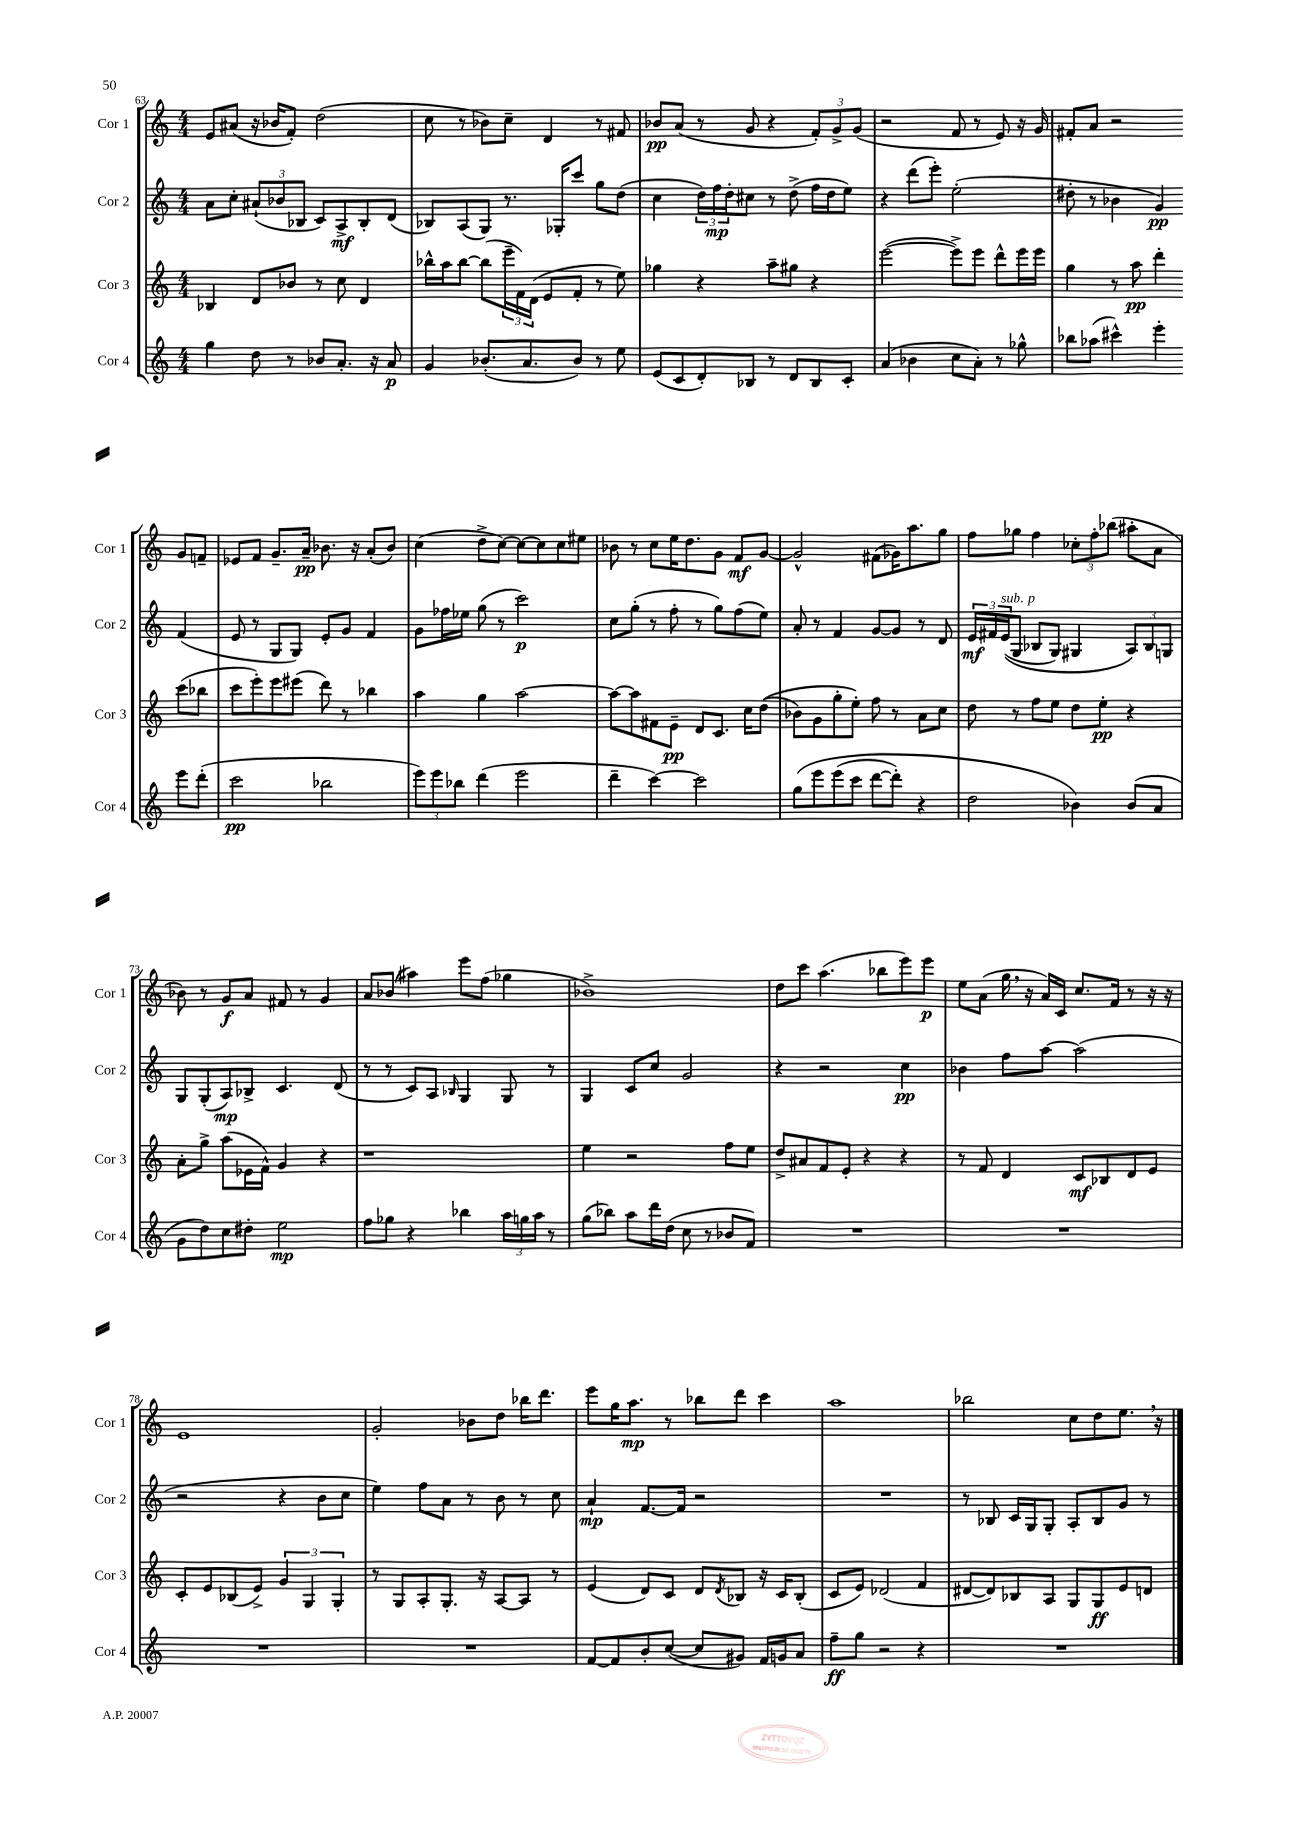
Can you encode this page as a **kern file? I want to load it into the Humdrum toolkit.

**kern	**kern	**kern	**kern
*staff4	*staff3	*staff2	*staff1
*clefG2	*clefG2	*clefG2	*clefG2
*k[]	*k[]	*k[]	*k[]
*M4/4	*M4/4	*M4/4	*M4/4
4gg	4B-	8a	8e
.	.	8cc'	(8a#
8dd	8d	(12a#`	16r
.	.	.	16b-
.	.	12b-	.
8r	8b-	.	8f')
.	.	12B-	.
8b-	8r	8c)	(2dd
8.a'	8cc	8A^	.
.	4d	8B-'	.
16r	.	.	.
8a	.	(8d	.
=	=	=	=
4g	16bb-^^	8B-)	8cc
.	16aa	.	.
.	[8bb-	(8A	8r
(8.b-'	(8bb-]	8G)	8b-)
.	24eee~	8.r	8cc~
.	24f)	.	.
8.a	.	.	.
.	(24d	.	.
.	8e	.	4d
.	.	16G-'	.
8b-)	8f'	8ccc	.
8r	8r	8gg	8r
8ee	8ee)	(8dd	8f#
=	=	=	=
(8e	4gg-	4cc	8b-
8c	.	.	(8a
8d')	4r	24dd)	8r
.	.	24ff	.
.	.	24dd'	.
8B-	.	8cc#	8g
8r	8aa~	8r	4r
8d	8gg#	(8dd^	.
8B-	4r	16ff	12f')
.	.	16dd	.
.	.	.	12g^
8c'	.	8ee)	.
.	.	.	(12g
=	=	=	=
(4a	([2eee	4r	2r
4b-	.	(8ddd	.
.	.	8eee')	.
8cc	8eee^])	(2ee'	8f
8a')	8eee	.	8r
8r	8ddd^^	.	8e)
8gg-^^	16eee	.	16r
.	16eee	.	16g
=	=	=	=
8bb-	4gg	8dd#'	8f#'
(8aa-	.	8r	8a
4ccc#^^)	8r	4b-	2r
.	8aa	.	.
4eee'	4ddd'	4g)	.
8eee	(8ccc	(4f	8g
(8ddd'	8bb-	.	8f~
=	=	=	=
2ccc	8ccc	8e	8e-
.	8eee')	8r	8f
.	8eee	8G	8.g~
.	(8eee#	8G)	.
.	.	.	16a~
2bb-	8ddd)	8e'	8.b-
.	8r	8g	.
.	.	.	16r
.	4bb-	4f	(8a'
.	.	.	8b-)
=	=	=	=
12eee)	4aa	8g	(4cc
12eee	.	.	.
.	.	16ff-	.
12bb-	.	.	.
.	.	16ee-	.
(4ddd	4gg	(8gg	8dd^
.	.	8r	[8cc)
2eee	[2aa	2ccc)	8cc_
.	.	.	8cc]
.	.	.	8cc
.	.	.	8ee#
=	=	=	=
4ddd~	8aa_	8cc	8b-
.	8aa]	(8gg'	8r
[4ccc)	8f#	8r	8cc
.	8e~	8ff'	16ee
.	.	.	8.dd
2ccc]	8d	8r	.
.	8.c	8gg)	8g
.	.	(8ff	8f
.	16cc	.	.
.	&((8dd	8ee)	[8g
=	=	=	=
&(8gg	8b-)	8a'	2g^^]
8eee	8g	8r	.
(8eee	8gg'	4f	.
8ccc	8ee'&)	.	.
[8ddd	8ff	[8g	(8f#
8ddd'])	8r	8g]	16g-)
.	.	.	8.aa
4r	8a	8r	.
.	8cc	8d	8gg
=	=	=	=
2dd	8dd	24e	8ff
.	.	24f#	.
.	.	&((24e	.
.	8r	8G	8gg-
.	8ff	8B-	4ff
.	8ee	8G)	.
4b-&)	8dd	4G#	12cc-'
.	.	.	12ff'
.	8ee'	.	.
.	.	.	(12bb-
(8b-	4r	12A&)	8aa#'
.	.	12B-	.
8a	.	.	8a
.	.	12G	.
=	=	=	=
8g	8a'	8G	8b-)
8dd)	8gg^	(8G'	8r
8cc	(8aa	8A)	8g
8dd#'	16e-	8B-^	8a
.	16f^^)	.	.
2ee	4g	4.c	8f#
.	.	.	8r
.	4r	.	4g
.	.	(8d	.
=	=	=	=
8ff	1r	8r	8a
8gg-	.	8r	(8b-
4r	.	8c)	4aa#)
.	.	8A	.
.	.	16qqB-	.
4bb-	.	4G	8eee
.	.	.	(8ff
24aa	.	8G	4gg-
24gg	.	.	.
24aa	.	.	.
8r	.	8r	.
=	=	=	=
(8gg	4ee	4G	1b-^)
8bb-)	.	.	.
8aa	2r	8c	.
16ddd	.	8cc	.
(16dd	.	.	.
8cc	.	2g	.
8r	.	.	.
8b-	8ff	.	.
8f)	8ee	.	.
=	=	=	=
1r	8dd^	4r	8dd
.	8a#	.	8ccc
.	8f	2r	(4.aa
.	8e'	.	.
.	4r	.	.
.	.	.	8bb-
.	4r	4cc	8eee)
.	.	.	8eee
=	=	=	=
1r	8r	4b-	8ee
.	8f	.	(8a
.	4d	8ff	16gg
.	.	.	16r
.	.	[8aa	16a)
.	.	.	16c
.	8c	(2aa]	8.cc
.	8B-	.	.
.	.	.	16f
.	8d	.	8r
.	8e	.	16r
.	.	.	16r
=	=	=	=
1r	8c'	2r	1e
.	8e	.	.
.	(8B-	.	.
.	8e^)	.	.
.	6g	4r	.
.	6G	.	.
.	.	8b	.
.	6G'	.	.
.	.	8cc	.
=	=	=	=
1r	8r	4ee)	2g'
.	8G	.	.
.	8A'	8ff	.
.	8.G'	8a	.
.	.	8r	8b-
.	16r	.	.
.	[8A	8b	8dd
.	8A]	8r	16bb-
.	.	.	8.ddd
.	8r	8cc	.
=	=	=	=
[8f	(4e	4a`	8eee
8f]	.	.	16gg
.	.	.	8.aa
8b'	8d)	[8.f	.
([8cc	8c	.	8r
.	.	16f]	.
8cc]	8d	2r	8bb-
.	8qd	.	.
8g#)	8B-	.	8ddd
16f	16r	.	4ccc
16g	16c	.	.
8a	(8B-'	.	.
=	=	=	=
8ff~	8c	1r	1aa
8gg	8e)	.	.
2r	(2d-	.	.
4r	4f	.	.
=	=	=	=
1r	[8d#	8r	2bb-
.	8d#])	8B-	.
.	8B-	16c	.
.	.	16G	.
.	8A	8G'	.
.	8G	8A'	8cc
.	8G	8B-	8dd
.	8e	8g	8.ee
.	8d	8r	.
.	.	.	16r
==	==	==	==
*-	*-	*-	*-
